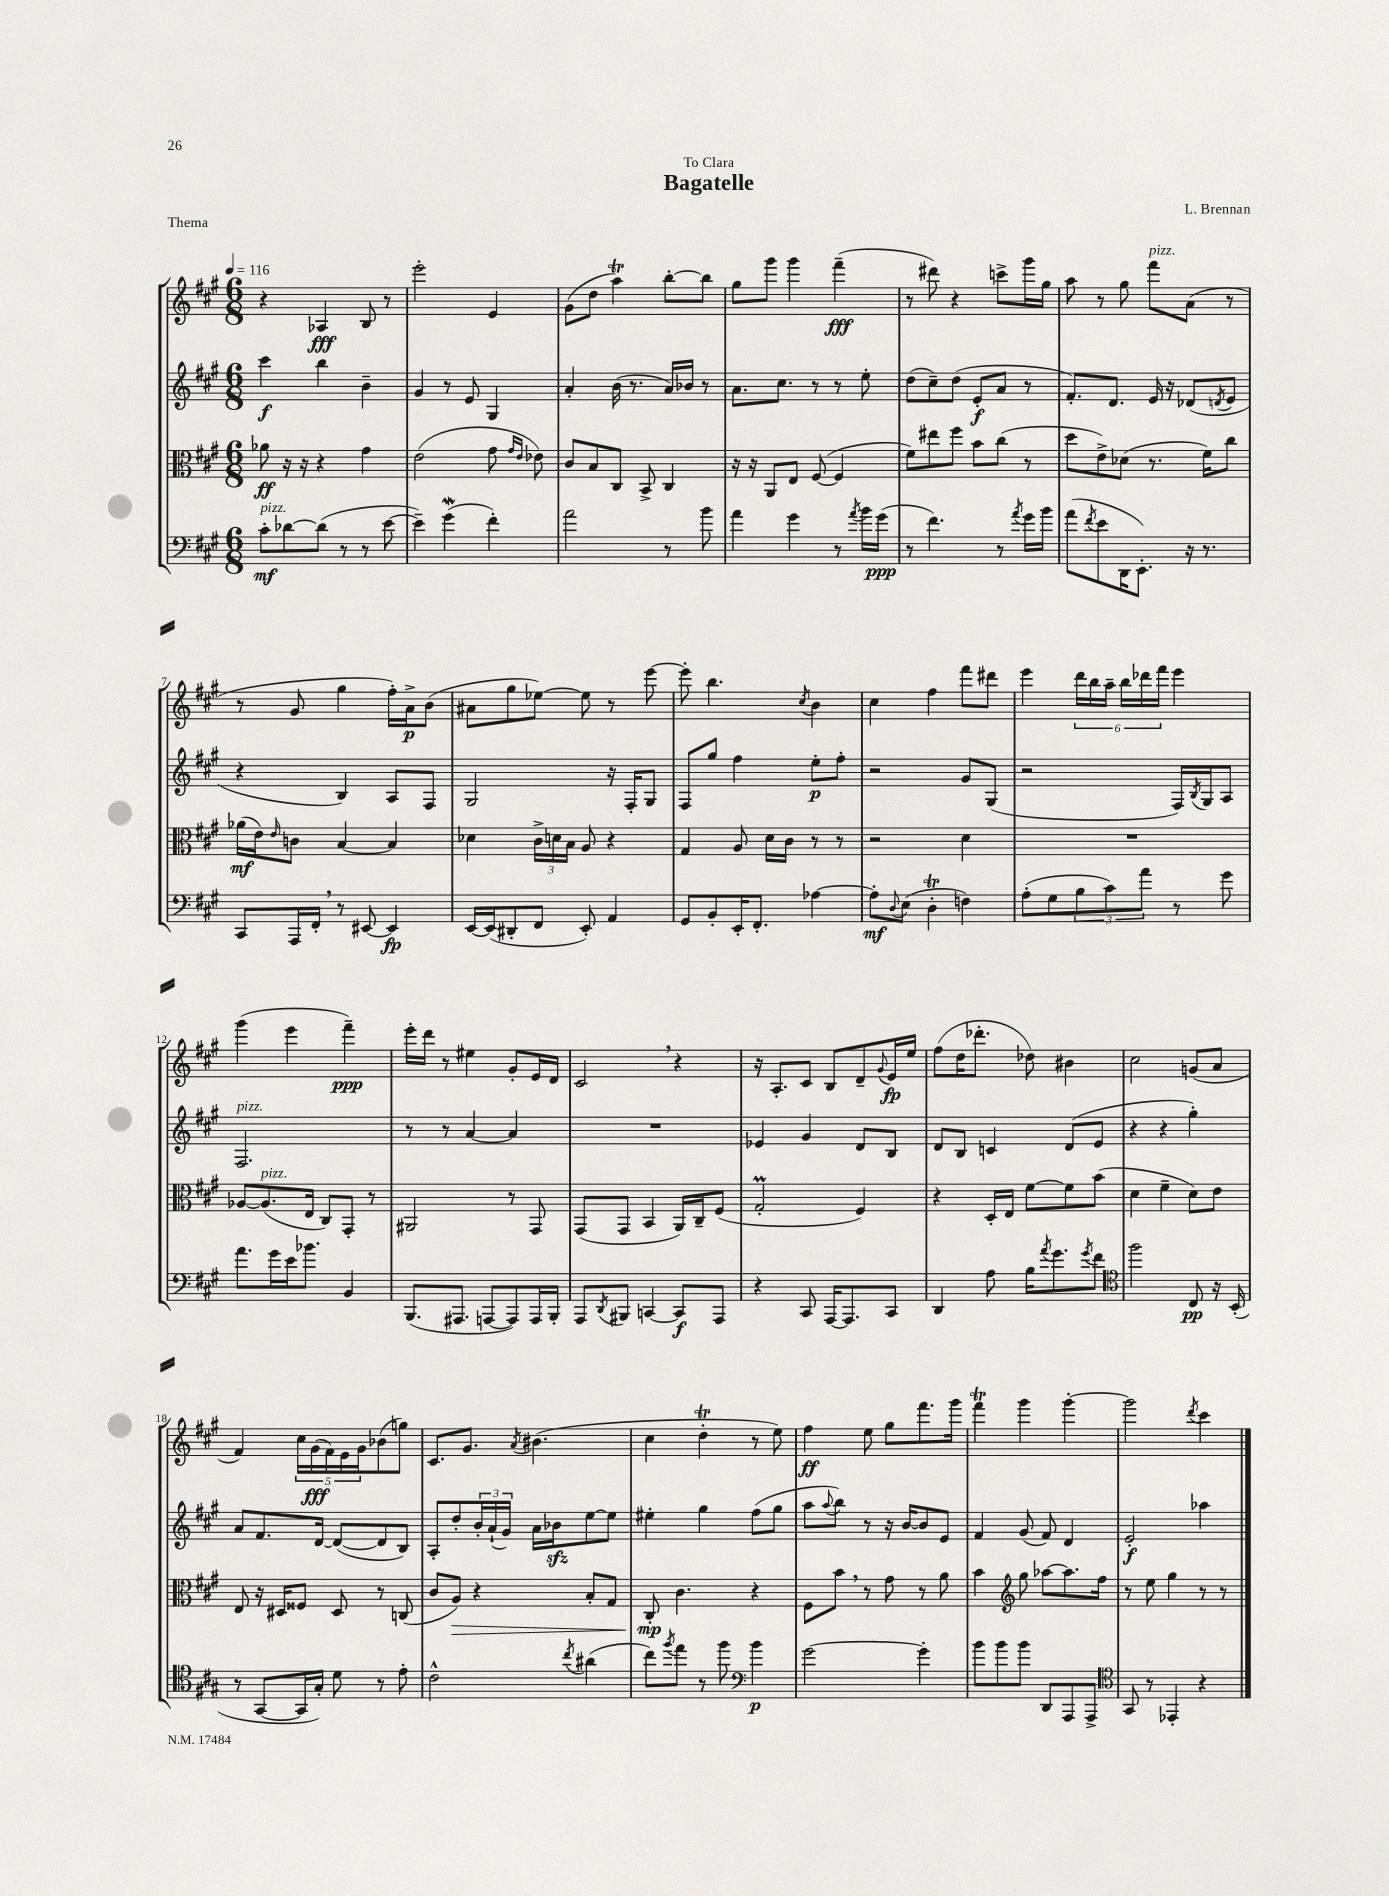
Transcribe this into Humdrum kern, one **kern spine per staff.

**kern	**dynam	**kern	**dynam	**kern	**dynam	**kern	**dynam
*part4	*part4	*part3	*part3	*part2	*part2	*part1	*part1
*staff4	*staff4	*staff3	*staff3	*staff2	*staff2	*staff1	*staff1
*clefF4	*	*clefC3	*	*clefG2	*	*clefG2	*
*k[f#c#g#]	*	*k[f#c#g#]	*	*k[f#c#g#]	*	*k[f#c#g#]	*
*M6/8	*	*M6/8	*	*M6/8	*	*M6/8	*
*MM116	*	*MM116	*	*MM116	*	*MM116	*
=1	=1	=1	=1	=1	=1	=1	=1
!LO:TX:a:i:t=pizz.	!	!	!	!	!	!	!
8c#'\L	mf	8a-X\	ff	4ccc#\	f	4r	.
[8d-X\	.	16r	.	.	.	.	.
.	.	16r	.	.	.	.	.
(8d-\J]	.	4r	.	4bb\	.	4A-X/	fff
8r	.	.	.	.	.	.	.
8r	.	4g#\	.	4b~\	.	8B/	.
[8e\	.	.	.	.	.	8r	.
=2	=2	=2	=2	=2	=2	=2	=2
4e~\])	.	(2e\	.	4g#/	.	2eee'\	.
(4g#W\	.	.	.	8r	.	.	.
.	.	.	.	8e/	.	.	.
4f#'\)	.	8g#\	.	4G#/	.	4e/	.
.	.	16qqg#/LL	.	.	.	.	.
.	.	16qqe/JJ	.	.	.	.	.
.	.	8e-X\)	.	.	.	.	.
=3	=3	=3	=3	=3	=3	=3	=3
2a\	.	8c#/L	.	4a'/	.	(8g#\L	.
.	.	8B/	.	.	.	8dd\J	.
.	.	8C#/J	.	(16b\	.	4aaT\)	.
.	.	.	.	8.r	.	.	.
.	.	8BB^/	.	.	.	.	.
8r	.	4C#/	.	16a/LL)	.	[8bb'\L	.
.	.	.	.	16b-X/JJ	.	.	.
8b\	.	.	.	8r	.	8bb\J]	.
=4	=4	=4	=4	=4	=4	=4	=4
4a\	.	16r	.	8.a\L	.	8gg#\L	.
.	.	16r	.	.	.	.	.
.	.	8AA/L	.	.	.	8ggg#\J	.
.	.	.	.	8.cc#\J	.	.	.
4g#\	.	8E/J	.	.	.	4ggg#\	.
.	.	([8F#/	.	8r	.	.	.
8r	.	4F#/]	.	8r	.	(4fff#~\	fff
8qa/	.	.	.	.	.	.	.
16b\LL	.	.	.	8ee'\	.	.	.
(16g#\JJ	ppp	.	.	.	.	.	.
=5	=5	=5	=5	=5	=5	=5	=5
8r	.	8f#\L)	.	(8dd\L	.	8r	.
4.f#\)	.	8ee#X\	.	8cc#~\)	.	8ddd#X\)	.
.	.	8ff#\J	.	(8dd\J	.	4r	.
.	.	8b\L	.	8e'/L	f	.	.
8r	.	(8cc#\J	.	8a/J	.	8cccn^\L	.
8qa/	.	.	.	.	.	.	.
16g#\LL	.	8r	.	8r	.	16ggg#\L	.
16b\JJ	.	.	.	.	.	16gg#\JJ	.
=6	=6	=6	=6	=6	=6	=6	=6
(8a\L	.	8dd\L	.	8.f#'/L)	.	8aa\	.
8qf#/	.	.	.	.	.	.	.
8e\	.	8e^\)	.	.	.	8r	.
.	.	.	.	8.d/J	.	.	.
16DD\K	.	(8d-X\J	.	.	.	8gg#\	.
8.EE'\J)	.	.	.	.	.	.	.
!	!	!	!	!	!	!LO:TX:a:i:t=pizz.	!
.	.	8.r	.	16e/	.	8fff#\L	.
.	.	.	.	16r	.	.	.
16r	.	.	.	(8d-X/L	.	(8a\J	.
8.r	.	16f#\KL)	.	.	.	.	.
.	.	.	.	8qdn/	.	.	.
.	.	8cc#\J	.	8e/J	.	8r	.
!!LO:LB:g=z
=7	=7	=7	=7	=7	=7	=7	=7
8CC#/L	.	(16a-X\LL	mf	4r	.	8r	.
.	.	16e\J)	.	.	.	.	.
.	.	16qqe/	.	.	.	.	.
16AAA/L	.	8cn\J	.	.	.	8g#/	.
16FF#',/JJ	.	.	.	.	.	.	.
8r	.	[4B/	.	4B/)	.	4gg#\	.
[8EE#X/	.	.	.	.	.	.	.
4EE#/]	fp	4B/]	.	8A/L	.	16ff#'\LL)	.
.	.	.	.	.	.	16a^\J	p
.	.	.	.	8F#/J	.	(8b\J	.
=8	=8	=8	=8	=8	=8	=8	=8
[16EE/LL	.	4d-X\	.	2G#/	.	8a#X\L	.
(16EE/J]	.	.	.	.	.	.	.
8DD#X'/	.	.	.	.	.	8gg#\	.
8FF#/J	.	24c#^\LL	.	.	.	[8ee-X\J)	.
.	.	24dn\	.	.	.	.	.
.	.	24B\JJ	.	.	.	.	.
8EE'/)	.	8A/	.	.	.	8ee-\]	.
4AA/	.	4r	.	16r	.	8r	.
.	.	.	.	16F#'/KL	.	.	.
.	.	.	.	8G#/J	.	[8eee\	.
=9	=9	=9	=9	=9	=9	=9	=9
8GG#/L	.	4G#/	.	8F#/L	.	8eee'\]	.
8BB'/	.	.	.	8gg#/J	.	4.bb\	.
16EE'/K	.	8A/	.	4ff#\	.	.	.
8.FF#'/J	.	.	.	.	.	.	.
.	.	16d\LL	.	.	.	.	.
.	.	16c#\JJ	.	.	.	.	.
.	.	.	.	.	.	8qcc#/	.
[4A-X\	.	8r	.	8ee'\L	p	4b\	.
.	.	8r	.	8ff#'\J	.	.	.
=10	=10	=10	=10	=10	=10	=10	=10
8A-'\L]	mf	2r	.	2r	.	4cc#\	.
8qqD/	.	.	.	.	.	.	.
(8E\J	.	.	.	.	.	.	.
4DT'\	.	.	.	.	.	4ff#\	.
4Fn\)	.	4d\	.	8g#/L	.	8fff#\L	.
.	.	.	.	(8G#/J	.	8ddd#X\J	.
=11	=11	=11	=11	=11	=11	=11	=11
(8A'\L	.	2.r	.	2r	.	4eee\	.
8G#\	.	.	.	.	.	.	.
12B\	.	.	.	.	.	24ddd\LL	.
.	.	.	.	.	.	24bb\	.
12c#\)	.	.	.	.	.	24aa~\JJ	.
.	.	.	.	.	.	24bb\LL	.
12a\J	.	.	.	.	.	24ddd-X\	.
.	.	.	.	.	.	24fff#\JJ	.
8r	.	.	.	16F#/LL)	.	4eee\	.
.	.	.	.	8qB/	.	.	.
.	.	.	.	16G#/J	.	.	.
8g#\	.	.	.	8A/J	.	.	.
!!LO:LB:g=z
=12	=12	=12	=12	=12	=12	=12	=12
!	!	!	!	!LO:TX:a:i:t=pizz.	!	!	!
8.a\L	.	[8A-X/L	.	2.F#/	.	(4ggg#\	.
!	!	!LO:TX:a:i:t=pizz.	!	!	!	!	!
.	.	(8.A-/]	.	.	.	.	.
16g#\L	.	.	.	.	.	.	.
16e\J	.	.	.	.	.	4eee\	.
8.b-X\J	.	16E/Jk	.	.	.	.	.
.	.	8C#/L)	.	.	.	.	.
4BB/	.	8GG#'/J	.	.	.	4fff#~\)	ppp
.	.	8r	.	.	.	.	.
=13	=13	=13	=13	=13	=13	=13	=13
(8.BBB/L	.	2AA#X/	.	8r	.	16eee'\LL	.
.	.	.	.	.	.	16ddd\JJ	.
.	.	.	.	8r	.	8r	.
8.AAA#X/J	.	.	.	.	.	.	.
.	.	.	.	[4a/	.	4ee#X\	.
[8AAAn/L	.	.	.	.	.	.	.
8AAA/])	.	8r	.	4a/]	.	8g#'/L	.
16AAA/L	.	8GG#/	.	.	.	16e/L	.
16BBB'/JJ	.	.	.	.	.	16d/JJ	.
=14	=14	=14	=14	=14	=14	=14	=14
8AAA/L	.	(8GG#/L	.	2.r	.	2c#,/	.
8qDD/	.	.	.	.	.	.	.
8BBB#X/J	.	8GG#/J	.	.	.	.	.
[4CCn/	.	4BB/	.	.	.	.	.
8CC/L]	f	16AA/LL)	.	.	.	4r	.
.	.	16C#~/J	.	.	.	.	.
8AAA/J	.	(8F#/J	.	.	.	.	.
=15	=15	=15	=15	=15	=15	=15	=15
4r	.	2G#m'/	.	4e-X/	.	16r	.
.	.	.	.	.	.	8.A'/L	.
8CC#/	.	.	.	4g#/	.	8c#/J	.
[16AAA/KL	.	.	.	.	.	8B/L	.
8.AAA/]	.	.	.	.	.	.	.
.	.	4F#/)	.	8d/L	.	8d~/	.
.	.	.	.	.	.	8qqg#/	.
8CC#/J	.	.	.	8B/J	.	16e/L	fp
.	.	.	.	.	.	16ee/JJ	.
=16	=16	=16	=16	=16	=16	=16	=16
4DD/	.	4r	.	8d/L	.	(8ff#\L	.
.	.	.	.	8B/J	.	16dd\K	.
.	.	.	.	.	.	8.ddd-X'\J	.
8A\	.	16D'/LL	.	4cn/	.	.	.
.	.	16E/JJ	.	.	.	.	.
16B\KL	.	[8f#\L	.	.	.	8dd-X\)	.
8qa/	.	.	.	.	.	.	.
8.g#\	.	.	.	.	.	.	.
.	.	8f#\]	.	(8d/L	.	4b#X\	.
8qg#/	.	.	.	.	.	.	.
8f#\J	.	(8b\J	.	8e/J	.	.	.
=17	=17	=17	=17	=17	=17	=17	=17
*clefC4	*	*	*	*	*	*	*
2ff#\	.	4d\	.	4r	.	2cc#\	.
.	.	4f#~\	.	4r	.	.	.
8C#/	pp	8d\L)	.	4gg#'\)	.	(8gn/L	.
16r	.	8e\J	.	.	.	8a/J	.
(16BB'/	.	.	.	.	.	.	.
!!LO:LB:g=z
=18	=18	=18	=18	=18	=18	=18	=18
8r	.	8E/	.	8a/L	.	4f#/)	.
[8GG#/L	.	16r	.	8.f#/	.	.	.
.	.	16D#X/KL	.	.	.	.	.
16GG#/L]	.	8F##X/J	.	.	.	20cc#\LL	.
.	.	.	.	.	.	(20g#\	fff
16G#'/JJ)	.	.	.	[16d/Jk	.	.	.
.	.	.	.	.	.	20f#\)	.
8d\	.	8D#/	.	(8d/L_	.	.	.
.	.	.	.	.	.	20e\	.
.	.	.	.	.	.	20g#\J	.
8r	.	8r	.	8d/]	.	(8b-X\	.
8e'\	.	(8Cn/	.	8B/J)	.	8ggn\J)	.
=19	=19	=19	=19	=19	=19	=19	=19
2c#^^\	.	8c#/L	.	8A'/L	.	8.c#/L	.
!	!	!	!LO:HP:b	!	!	!	!
.	.	8A/J)	>	8dd'/	.	.	.
.	.	.	.	.	.	8.g#/J	.
.	.	4r	.	24b'/L	.	.	.
.	.	.	.	(24a`/	.	.	.
.	.	.	.	24g#/JJ)	.	.	.
.	.	.	.	.	.	8qa/	.
.	.	.	.	16a\LL	.	(4.b#X\	.
.	.	.	.	16b-Xzz\J	.	.	.
8qcc#/	.	.	.	.	.	.	.
(4a#X\	.	8B'/L	.	[8ee\	.	.	.
.	.	8G#/J	.	8ee\J]	.	.	.
=20	=20	=20	=20	=20	=20	=20	=20
8cc#\L)	.	8C#'/	mp	4ee#X'\	.	4cc#\	.
8qff#/	.	.	.	.	.	.	.
8ee\J	.	4.c#\	]	.	.	.	.
8r	.	.	.	4gg#\	.	4ddT'\	.
8ff#\	.	.	.	.	.	.	.
*clefF4	*	*	*	*	*	*	*
4b\	p	4r	.	(8ff#\L	.	8r	.
.	.	.	.	8gg#\J	.	8ee\)	.
=21	=21	=21	=21	=21	=21	=21	=21
[2g#\	.	8F#\L	.	8aa\L	.	4ff#\	ff
.	.	.	.	8qqaa/	.	.	.
.	.	8b,\J	.	8bb\J)	.	.	.
.	.	8r	.	8r	.	8ee\	.
.	.	8g#\	.	16r	.	8gg#\L	.
.	.	.	.	[16b/KL	.	.	.
4g#'\]	.	8r	.	8b/]	.	8.fff#\	.
.	.	8a\	.	8e/J	.	.	.
.	.	.	.	.	.	16ggg#\Jk	.
=22	=22	=22	=22	=22	=22	=22	=22
8b\L	.	4b\	.	4f#/	.	4fff#T\	.
8b\	.	.	.	.	.	.	.
*	*	*clefG2	*	*	*	*	*
8b\J	.	8gg#\	.	(8g#/	.	4ggg#\	.
8DD/L	.	[8aa-X\L	.	8f#/)	.	.	.
8AAA/	.	8.aa-\]	.	4d/	.	[4ggg#'\	.
8AAA^/J	.	.	.	.	.	.	.
.	.	16ff#\Jk	.	.	.	.	.
=23	=23	=23	=23	=23	=23	=23	=23
*clefC4	*	*	*	*	*	*	*
8GG#/	.	8r	.	2e'/	f	2ggg#\]	.
8r	.	8ee\	.	.	.	.	.
4EE-X'/	.	4gg#\	.	.	.	.	.
.	.	.	.	.	.	8qddd/	.
4r	.	8r	.	4aa-X\	.	4ccc#\	.
.	.	8r	.	.	.	.	.
==	==	==	==	==	==	==	==
*-	*-	*-	*-	*-	*-	*-	*-
